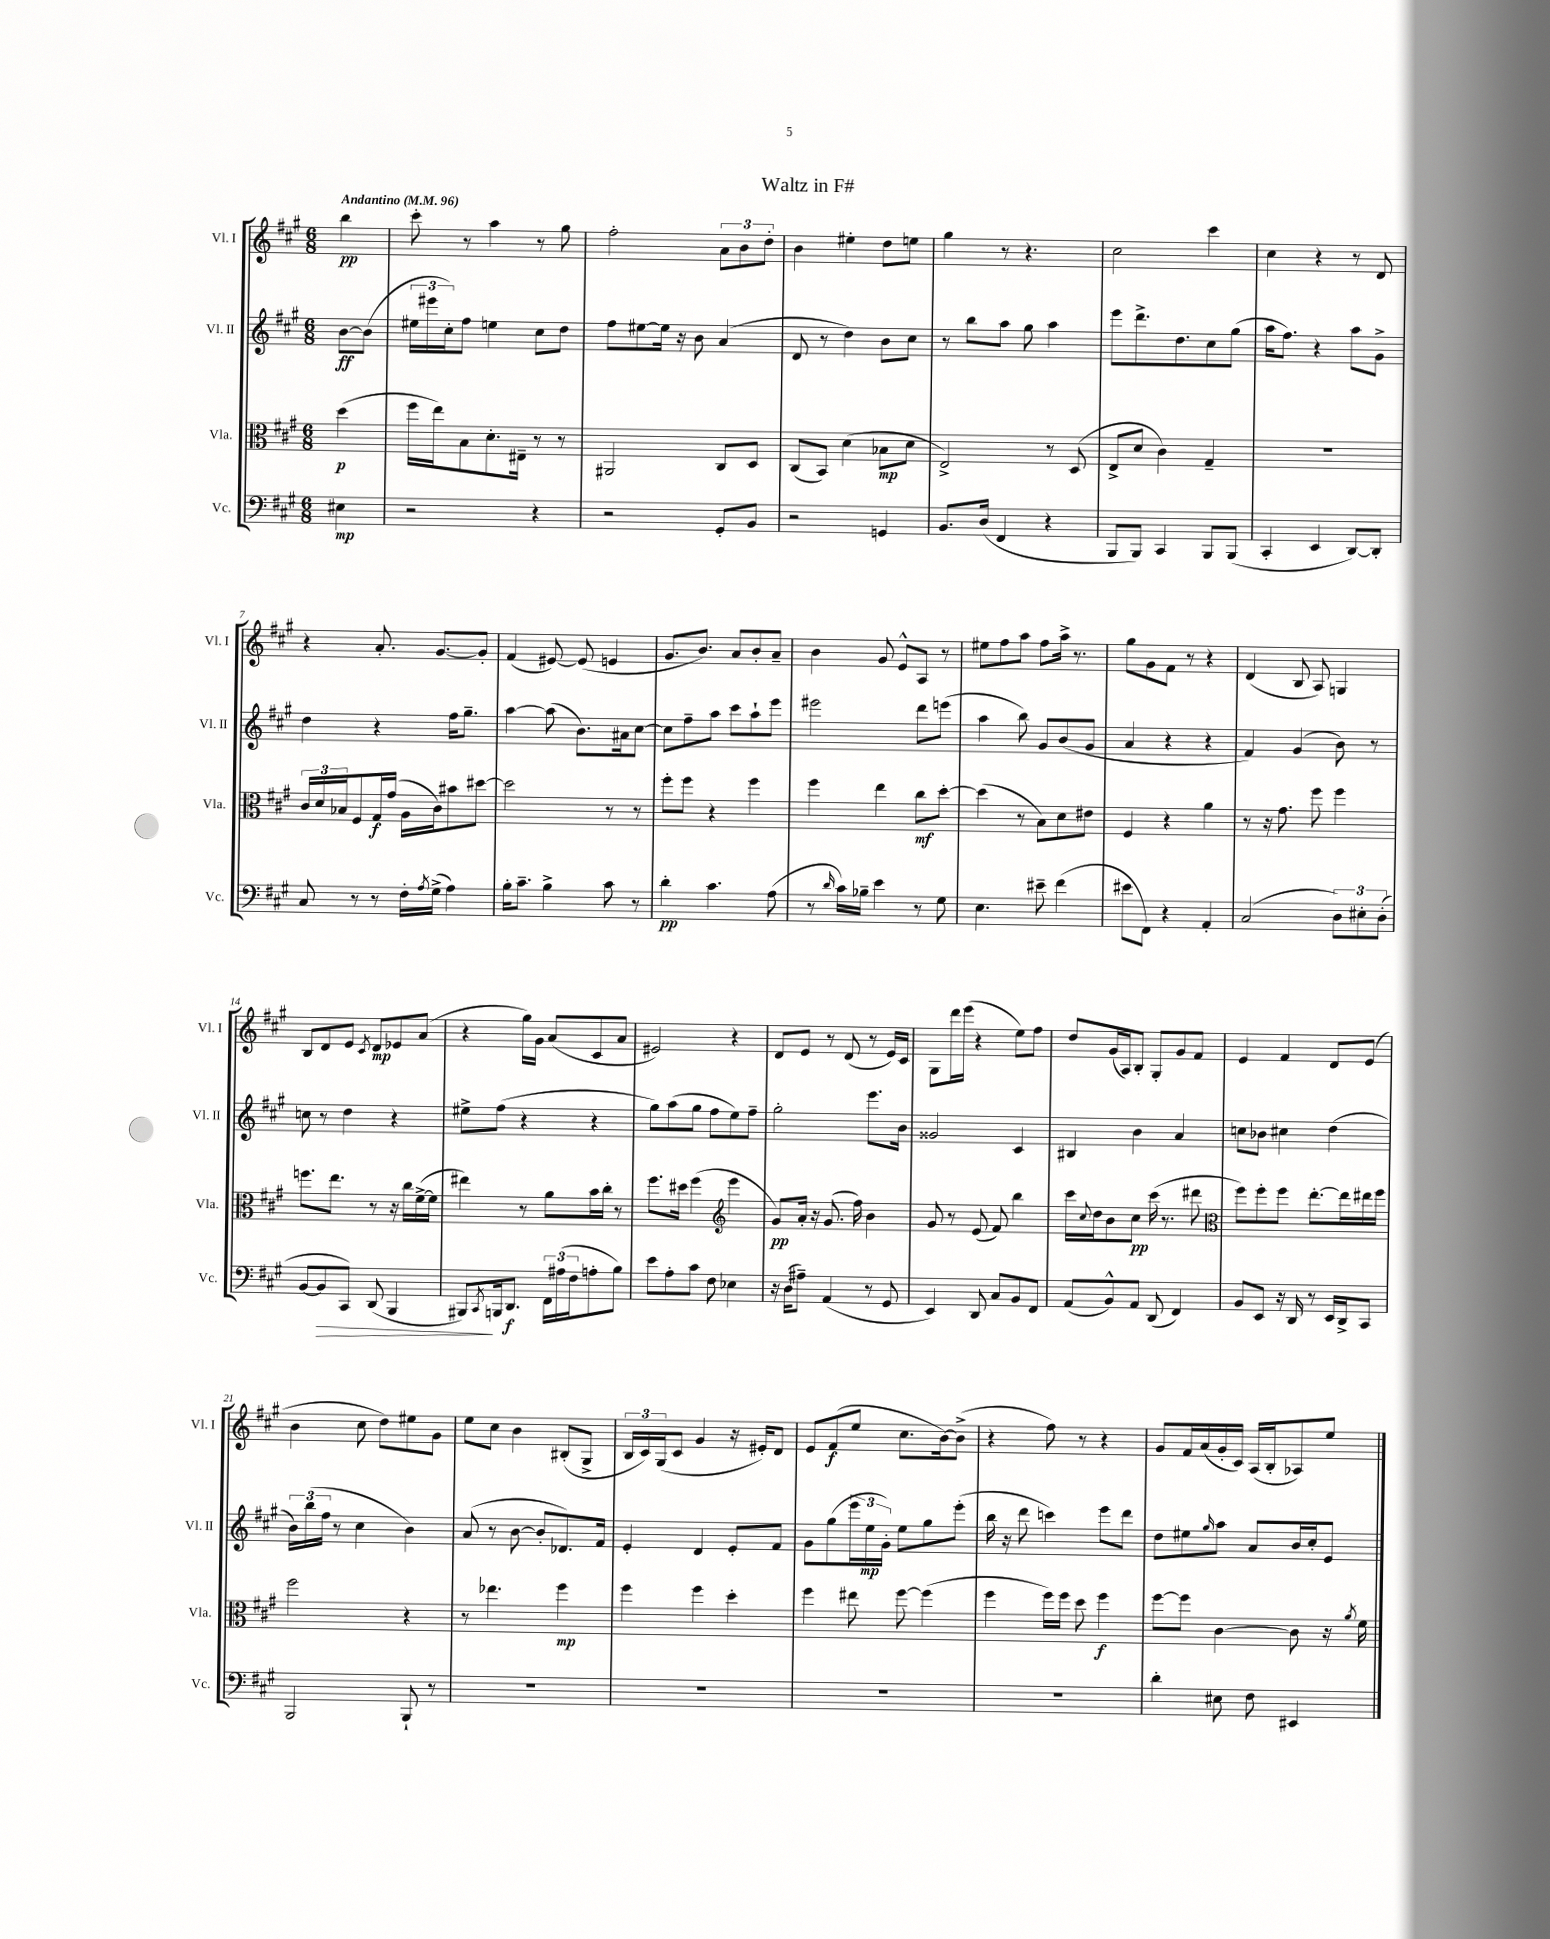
\header { title = "Waltz in F#" }
<<
\new StaffGroup <<
\new Staff = "s0" \with { instrumentName = "Vl. I" shortInstrumentName = "Vl. I" } {
    \clef treble \key a \major \numericTimeSignature \time 6/8 \partial 4 \tempo "Andantino" 4 = 96
    b''4\pp |
    cis'''8-. r8 a''4 r8 gis''8 |
    fis''2-. \tuplet 3/2 { a'8 b'8 d''8-. } |
    b'4 eis''4-. d''8 e''8 |
    gis''4 r8 r4. |
    cis''2 cis'''4 |
    cis''4 r4 r8 d'8 |
    r4 a'8.-. gis'8.~ gis'8-. |
    fis'4( eis'8~) eis'8( e'4 |
    gis'8. b'8.) a'8 b'8-. a'8-- |
    b'4 gis'8 e'8-^ a8 r8 |
    eis''8 fis''8 a''8 fis''8 a''16-> r8. |
    gis''8 gis'8 fis'8 r8 r4 |
    d'4( b8 a8) g4 |
    b8 d'8 e'8 \acciaccatura { cis'8 } d'8\mp ees'8 a'8( |
    r4 gis''16) gis'16 a'8( cis'8 a'8 |
    eis'2) r4 |
    d'8 e'8 r8 d'8( r8 e'16) cis'16 |
    gis8 d'''16 e'''16( r4 e''8) fis''8 |
    d''8 gis'16( a16) b8-. gis8-. gis'8 fis'8 |
    e'4 fis'4 d'8 e'8( |
    b'4 cis''8 d''8) eis''8 gis'8 |
    e''8 cis''8 b'4 bis8-.( gis8-> |
    \tuplet 3/2 { b16 cis'16) gis16( } cis'8 gis'4 r16 eis'16-.) d'8 |
    e'8 fis'8\f( e''8 cis''8. b'16~) b'8->( |
    r4 fis''8) r8 r4 |
    gis'8 fis'16 a'16( gis'16-. cis'16) a16( b16-. aes8) e''8 \bar "|." |
}
\new Staff = "s1" \with { instrumentName = "Vl. II" shortInstrumentName = "Vl. II" } {
    \clef treble \key a \major \numericTimeSignature \time 6/8 \partial 4
    b'8~\ff b'8( |
    \tuplet 3/2 { eis''16 eis'''16 cis''16-.) } fis''8 e''4 cis''8 d''8 |
    fis''8 eis''8~ eis''16 r16 b'8 a'4( |
    d'8 r8 d''4) b'8 cis''8 |
    r8 b''8 a''8 gis''8 a''4 |
    e'''8 d'''8.-> d''8. cis''8 gis''8( |
    a''16 fis''8.) r4 a''8 gis'8-> |
    d''4 r4 fis''16 gis''8.-- |
    a''4~ a''8( b'8.) ais'16 cis''8~ |
    cis''8 fis''8-- a''8 cis'''8 a''8-! e'''8 |
    eis'''2 d'''8 e'''8( |
    a''4 b''8) gis'8 b'8( gis'8 |
    a'4 r4 r4 |
    fis'4) gis'4( b'8) r8 |
    c''8 r8 d''4 r4 |
    eis''8-> fis''8( r4 r4 |
    gis''8) a''8( gis''8 fis''8 e''8) fis''8-- |
    gis''2-. e'''8. b'16 |
    gisis'2 cis'4 |
    bis4 b'4 a'4 |
    c''8 bes'8 cis''4 d''4( |
    \tuplet 3/2 { b'16) b''16( fis''16 } r8 cis''4 b'4) |
    a'8( r8 b'8~ b'8-. des'8.) fis'16 |
    e'4-. d'4 e'8-. fis'8 |
    gis'8 gis''8( \tuplet 3/2 { e'''16 e''16\mp gis'16-.) } e''8 gis''8 e'''8-.( |
    b''16 r16 d'''8 c'''4) e'''8 d'''8 |
    d''8 eis''8 \grace { gis''16 } a''8 a'8 b'16 cis''16-. e'8 \bar "|." |
}
\new Staff = "s2" \with { instrumentName = "Vla." shortInstrumentName = "Vla." } {
    \clef alto \key a \major \numericTimeSignature \time 6/8 \partial 4
    d''4\p( |
    fis''16 e''16) b8 d'8.-. eis16-- r8 r8 |
    ais,2 cis8 d8 |
    cis8( b,8) d'4( bes8\mp d'8 |
    e2->) r8 d8( |
    e8-> d'8 cis'4) gis4-- |
    R2. |
    \tuplet 3/2 { cis'16 d'16 bes16 } fis8 gis16\f gis'16( a16 cis'16) bis'8 dis''8~ |
    dis''2 r8 r8 |
    fis''8-. fis''8 r4 fis''4 |
    fis''4 e''4 cis''8\mf d''8~-. |
    d''4( r8 b8) d'8 eis'8 |
    fis4 r4 a'4 |
    r8 r16 gis'8. fis''8 fis''4 |
    f''8. e''8. r8 r16 cis''16 fis'16~->( fis'16 |
    eis''4) r8 a'8 b'16 cis''16-. r8 |
    fis''8. dis''16 fis''4( \clef treble e'''4 |
    gis'8\pp) a'16-. r16 gis'8.( fis''16) b'4 |
    gis'8 r8 e'8( fis'8) b''4 |
    cis'''16 \appoggiatura { cis''8 } d''16 b'8 cis''8\pp cis'''16( r8. dis'''8 |
    \clef alto fis''8) fis''8-. fis''8 e''8.~-. e''16 eis''16 fis''16 |
    fis''2 r4 |
    r8 ees''4. fis''4\mp |
    fis''4 fis''4 d''4-. |
    fis''4 eis''8 fis''8~ fis''4( |
    fis''4 fis''16) fis''16 d''8 fis''4\f |
    fis''8~ fis''8 cis'4~ cis'8 r16 \acciaccatura { a'8 } fis'16 \bar "|." |
}
\new Staff = "s3" \with { instrumentName = "Vc." shortInstrumentName = "Vc." } {
    \clef bass \key a \major \numericTimeSignature \time 6/8 \partial 4
    eis4\mp |
    r2 r4 |
    r2 gis,8-. b,8 |
    r2 g,4 |
    b,8. d16( fis,4 r4 |
    b,,8 b,,8) cis,4 b,,8 b,,8( |
    cis,4-. e,4 d,8~) d,8-. |
    cis8 r8 r8 fis16-. \acciaccatura { a8 } gis16->( a4) |
    b16-. cis'8.-- b4-> cis'8 r8 |
    d'4-.\pp cis'4. a8( |
    r8 \grace { d'16 } cis'16) bes16-- e'4 r8 gis8 |
    e4. eis'8-- fis'4( |
    eis'8 fis,8) r4 a,4-. |
    cis2( \tuplet 3/2 { d8) eis8-. d8-.( } |
    b,8~ b,8\> cis,8) d,8( b,,4 |
    bis,,8\!) \acciaccatura { cis,8 } b,,16 d,8.\f \tuplet 3/2 { fis,16 ais16( fis16 } a8-. b8) |
    e'8 a8-. cis'8 fis8 ees4 |
    r16 d16( ais8--) a,4( r8 gis,8 |
    e,4) d,8 cis8 b,8 fis,8 |
    a,8( b,8-^) a,8 d,8( fis,4) |
    b,8 e,8 r16 d,16 r8 e,16 d,16-> cis,8 |
    b,,2 b,,8-! r8 |
    R2. |
    R2. |
    R2. |
    R2. |
    d'4-. eis8 fis8 eis,4 \bar "|." |
}
>>
>>
